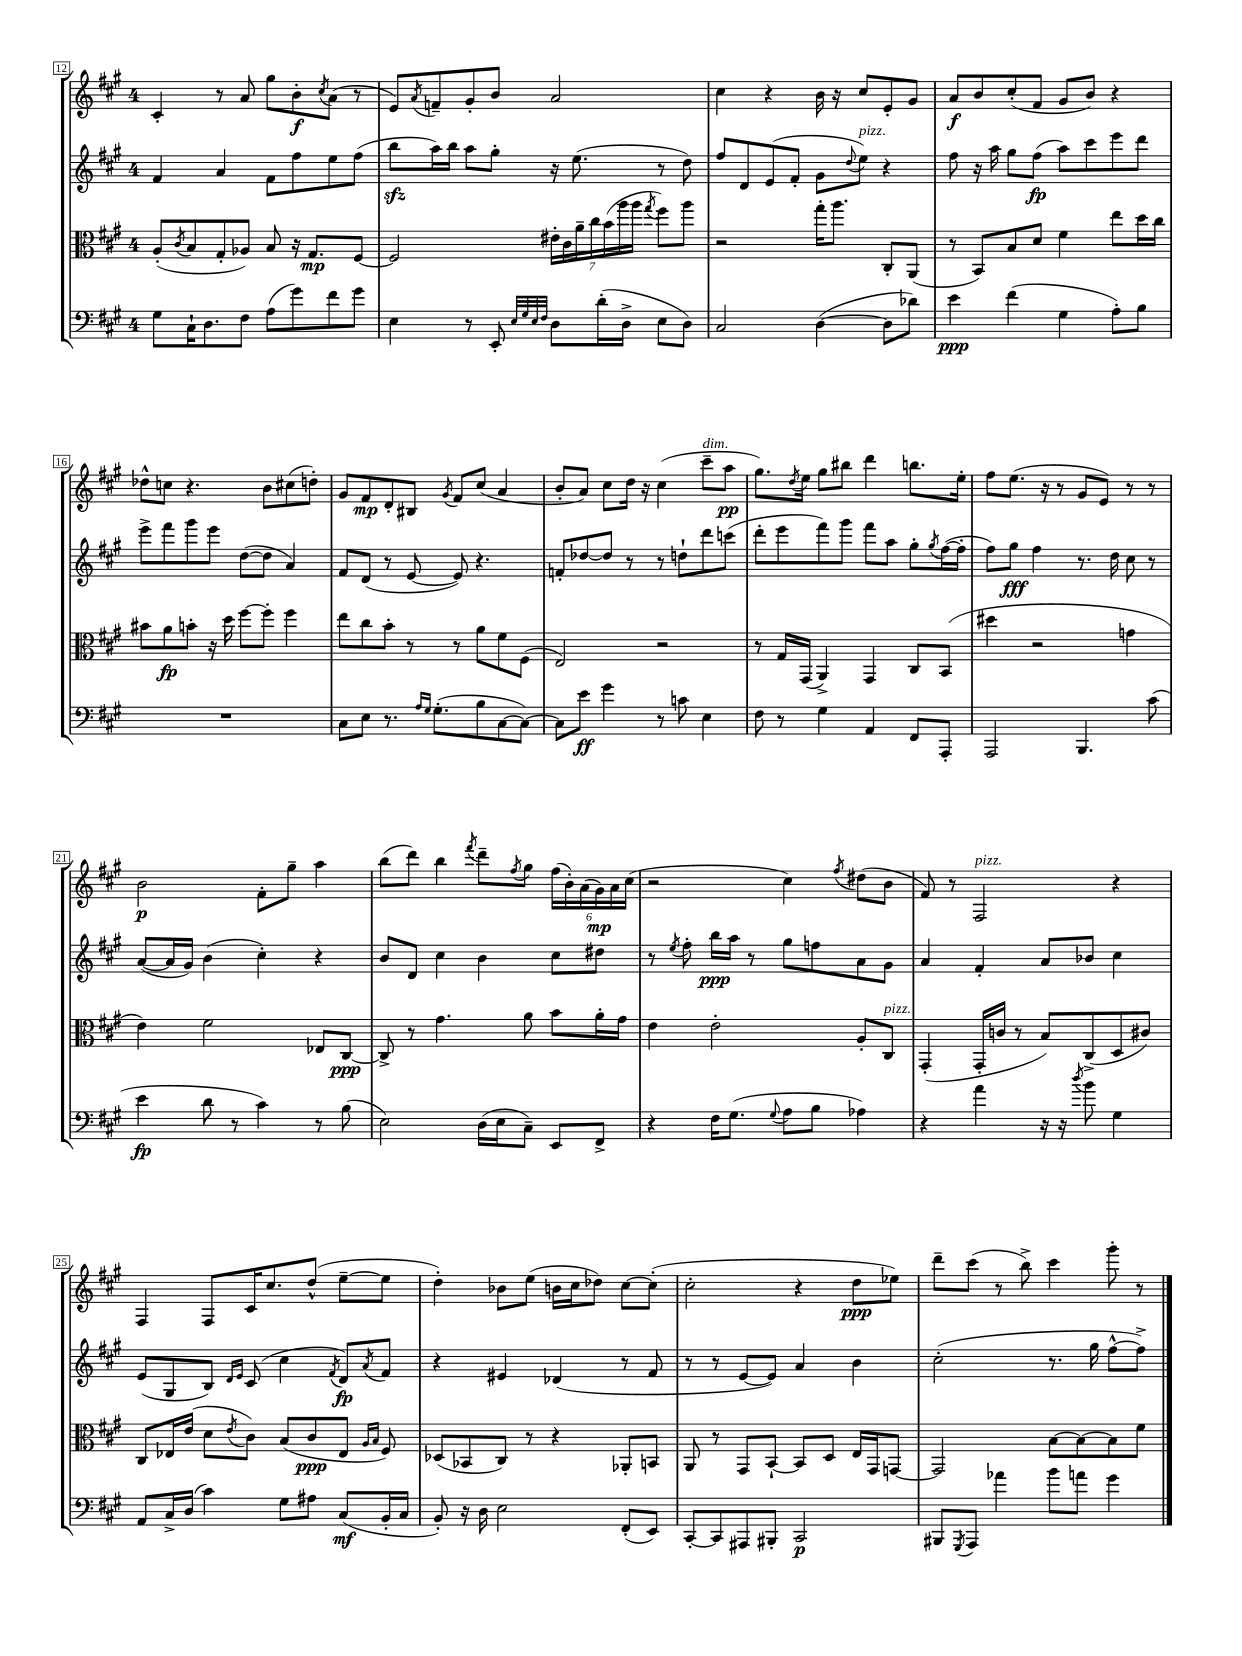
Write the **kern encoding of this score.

**kern	**dynam	**kern	**dynam	**kern	**dynam	**kern	**dynam
*part4	*part4	*part3	*part3	*part2	*part2	*part1	*part1
*staff4	*staff4	*staff3	*staff3	*staff2	*staff2	*staff1	*staff1
*clefF4	*	*clefC3	*	*clefG2	*	*clefG2	*
*k[f#c#g#]	*	*k[f#c#g#]	*	*k[f#c#g#]	*	*k[f#c#g#]	*
*M4/4	*	*M4/4	*	*M4/4	*	*M4/4	*
=12	=12	=12	=12	=12	=12	=12	=12
8G#\L	.	(8A'/L	.	4f#/	.	4c#'/	.
.	.	8qc#/	.	.	.	.	.
16C#`\K	.	8B/	.	.	.	.	.
8.D\	.	.	.	.	.	.	.
.	.	8G#'/	.	4a/	.	8r	.
8F#\J	.	8A-X/J)	.	.	.	8a/	.
(8A\L	.	8B/	.	8f#\L	.	8gg#\L	.
8g#\)	.	16r	.	8ff#\	.	8b'\	f
.	.	8.G#/L	mp	.	.	.	.
.	.	.	.	.	.	8qcc#/	.
8f#\	.	.	.	8ee\	.	(8a\J	.
8g#\J	.	[8F#/J	.	(8ff#\J	.	8r	.
=13	=13	=13	=13	=13	=13	=13	=13
4E\	.	2F#/]	.	8bbzz\L	.	8e/L)	.
.	.	.	.	.	.	8qa/	.
.	.	.	.	16aa\L)	.	8fn~/	.
.	.	.	.	16bb\JJ	.	.	.
8r	.	.	.	8aa\L	.	8g#'/	.
8EE'/	.	.	.	8gg#'\J	.	8b/J	.
32qqE/LLL	.	.	.	.	.	.	.
32qqG#/	.	.	.	.	.	.	.
32qqE/	.	.	.	.	.	.	.
32qqF#/JJJ	.	.	.	.	.	.	.
8D\L	.	28e#X'\LL	.	16r	.	2a/	.
.	.	28c#\	.	.	.	.	.
.	.	.	.	(8.ee\	.	.	.
.	.	28a~\	.	.	.	.	.
.	.	28cc#\	.	.	.	.	.
(16d'\L	.	.	.	.	.	.	.
.	.	(28b\	.	.	.	.	.
.	.	28aa\	.	.	.	.	.
16D^\JJ	.	.	.	.	.	.	.
.	.	28aa\JJ	.	.	.	.	.
.	.	8qgg#/	.	.	.	.	.
8E\L	.	8ff#\L)	.	8r	.	.	.
8D\J)	.	8aa\J	.	8dd\)	.	.	.
=14	=14	=14	=14	=14	=14	=14	=14
2C#/	.	2r	.	8ff#/L	.	4cc#\	.
.	.	.	.	8d/	.	.	.
.	.	.	.	(8e/	.	4r	.
.	.	.	.	8f#'/J	.	.	.
([4D\	.	16gg#'\KL	.	8g#\L	.	16b\	.
.	.	8.aa\J	.	.	.	16r	.
.	.	.	.	8qqdd/	.	.	.
!	!	!	!	!LO:TX:a:i:t=pizz.	!	!	!
.	.	.	.	8ee\J)	.	8cc#/L	.
8D\L]	.	8C#'/L	.	4r	.	8e'/	.
8d-X\J)	.	(8AA/J	.	.	.	8g#/J	.
=15	=15	=15	=15	=15	=15	=15	=15
4e\	ppp	8r	.	8ff#\	.	8a/L	f
.	.	8BB/L)	.	16r	.	8b/	.
.	.	.	.	16aa\	.	.	.
(4f#\	.	8B/	.	8gg#\L	.	(8cc#'/	.
.	.	8d/J	.	(8ff#\J	fp	8f#/J	.
4G#\	.	4f#\	.	8aa\L)	.	8g#/L	.
.	.	.	.	8ccc#\	.	8b/J)	.
8A'\L)	.	8ee\L	.	8eee\	.	4r	.
8B\J	.	16dd\L	.	8ddd\J	.	.	.
.	.	16cc#\JJ	.	.	.	.	.
!!LO:LB:g=z
=16	=16	=16	=16	=16	=16	=16	=16
1r	.	8b#X\L	.	8eee^\L	.	8dd-X^^\L	.
.	.	8a\	fp	8fff#\	.	8ccn\J	.
.	.	8bn'\J	.	8ggg#\	.	4.r	.
.	.	16r	.	8eee\J	.	.	.
.	.	16dd\	.	.	.	.	.
.	.	[8ff#\L	.	([8dd\L	.	.	.
.	.	8ff#'\J]	.	8dd\J]	.	8b\L	.
.	.	4ff#\	.	4a/)	.	(8cc#X\	.
.	.	.	.	.	.	8ddn'\J)	.
=17	=17	=17	=17	=17	=17	=17	=17
8C#\L	.	8ee\L	.	8f#/L	.	8g#/L	.
8E\J	.	8cc#\	.	(8d/J	.	8f#/	mp
8.r	.	8b'\J	.	8r	.	8d'/	.
.	.	8r	.	[8e/	.	8B#X/J	.
16qqA/LL	.	.	.	.	.	.	.
16qqG#/JJ	.	.	.	.	.	.	.
(8.G#'\L	.	.	.	.	.	.	.
.	.	.	.	.	.	8qg#/	.
.	.	8r	.	8e/])	.	8f#/L	.
8B\	.	8a\L	.	4.r	.	(8cc#/J	.
[8C#\	.	8f#\	.	.	.	4a/	.
8C#\J_)	.	(8F#\J	.	.	.	.	.
=18	=18	=18	=18	=18	=18	=18	=18
8C#\L]	.	2E/)	.	8fn'/L	.	8b'/L	.
8e\J	ff	.	.	[8dd-X/	.	8a/J)	.
4g#\	.	.	.	8dd-/J]	.	8cc#\L	.
.	.	.	.	8r	.	16dd\Jk	.
.	.	.	.	.	.	16r	.
8r	.	2r	.	8r	.	(4cc#\	.
8cn\	.	.	.	8ddn`\L	.	.	.
!	!	!	!	!	!	!LO:TX:a:i:t=dim.	!
4E\	.	.	.	8ddd\	.	8ccc#~\L	.
.	.	.	.	(8cccn\J	.	8aa\J	pp
=19	=19	=19	=19	=19	=19	=19	=19
8F#\	.	8r	.	8ddd'\L	.	8.gg#\L)	.
8r	.	16G#/LL	.	8eee\	.	.	.
.	.	.	.	.	.	8qdd/	.
.	.	(16GG#/JJ	.	.	.	16ee\Jk	.
4G#\	.	4AA^/)	.	8fff#\)	.	8gg#\L	.
.	.	.	.	8ggg#\J	.	8bb#X\J	.
4AA/	.	4GG#/	.	8fff#\L	.	4ddd\	.
.	.	.	.	8aa\J	.	.	.
8FF#/L	.	8C#/L	.	8gg#'\L	.	8.bbn\L	.
.	.	.	.	8qgg#/	.	.	.
8AAA'/J	.	(8BB/J	.	([16ff#\L	.	.	.
.	.	.	.	16ff#'\JJ]	.	16ee'\Jk	.
=20	=20	=20	=20	=20	=20	=20	=20
2AAA/	.	4dd#X\	.	8ff#\L)	.	8ff#\L	.
.	.	.	.	8gg#\J	fff	(8.ee\J	.
.	.	2r	.	4ff#\	.	.	.
.	.	.	.	.	.	16r	.
.	.	.	.	.	.	8r	.
4.BBB/	.	.	.	8.r	.	8g#/L	.
.	.	.	.	.	.	8e/J)	.
.	.	.	.	16dd\	.	.	.
.	.	4gn\	.	8cc#\	.	8r	.
(8c#\	.	.	.	8r	.	8r	.
!!LO:LB:g=z
=21	=21	=21	=21	=21	=21	=21	=21
4e\	fp	4e\)	.	([8a/L	.	2b\	p
.	.	.	.	16a/L]	.	.	.
.	.	.	.	16g#/JJ)	.	.	.
8d\	.	2f#\	.	(4b\	.	.	.
8r	.	.	.	.	.	.	.
4c#\)	.	.	.	4cc#'\)	.	8f#'\L	.
.	.	.	.	.	.	8gg#~\J	.
8r	.	8E-X/L	.	4r	.	4aa\	.
(8B\	.	[8C#/J	ppp	.	.	.	.
=22	=22	=22	=22	=22	=22	=22	=22
2E\)	.	8C#^/]	.	8b/L	.	(8bb\L	.
.	.	8r	.	8d/J	.	8ddd\J)	.
.	.	4.g#\	.	4cc#\	.	4bb\	.
.	.	.	.	.	.	8qfff#/	.
(16D\LL	.	.	.	4b\	.	8ddd~\L	.
16E\J	.	.	.	.	.	.	.
.	.	.	.	.	.	8qff#/	.
8C#~\J)	.	8a\	.	.	.	8gg#\J	.
8EE/L	.	8b\L	.	8cc#\L	.	(24ff#\LL	.
.	.	.	.	.	.	24b'\)	.
.	.	.	.	.	.	(24a\	.
8FF#^/J	.	16a'\L	.	8dd#X\J	.	24g#\)	mp
.	.	.	.	.	.	24a\	.
.	.	16g#\JJ	.	.	.	.	.
.	.	.	.	.	.	(24cc#\JJ	.
=23	=23	=23	=23	=23	=23	=23	=23
4r	.	4e\	.	8r	.	2r	.
.	.	.	.	8qee/	.	.	.
.	.	.	.	8ff#'\	.	.	.
16F#\KL	.	2e'\	.	16bb\LL	ppp	.	.
(8.G#\J	.	.	.	16aa\JJ	.	.	.
.	.	.	.	8r	.	.	.
8qqG#/	.	.	.	.	.	.	.
8A\L	.	.	.	8gg#\L	.	4cc#\)	.
8B\J	.	.	.	8ffn\	.	.	.
.	.	.	.	.	.	8qff#/	.
4A-X\)	.	8A'/L	.	8a\	.	(8dd#X\L	.
!	!	!LO:TX:a:i:t=pizz.	!	!	!	!	!
.	.	8C#/J	.	8g#\J	.	8b\J	.
=24	=24	=24	=24	=24	=24	=24	=24
4r	.	(4GG#'/	.	4a/	.	8f#/)	.
.	.	.	.	.	.	8r	.
!	!	!	!	!	!	!LO:TX:a:i:t=pizz.	!
4a\	.	16GG#'/LL	.	4f#'/	.	2F#/	.
.	.	16cn/JJ	.	.	.	.	.
.	.	8r	.	.	.	.	.
16r	.	8B/L)	.	8a/L	.	.	.
16r	.	.	.	.	.	.	.
8qdd/	.	.	.	.	.	.	.
8b\	.	(8C#^/	.	8b-X/J	.	.	.
4G#\	.	8D/	.	4cc#\	.	4r	.
.	.	8c#X/J)	.	.	.	.	.
!!LO:LB:g=z
=25	=25	=25	=25	=25	=25	=25	=25
8AA/L	.	8C#/L	.	(8e/L	.	4F#/	.
16C#^/L	.	16E-X/L	.	8G#/	.	.	.
(16D/JJ	.	(16e/JJ	.	.	.	.	.
4c#\)	.	8d\L	.	8B/J)	.	8F#/L	.
.	.	.	.	16qqd/LL	.	.	.
.	.	8qe/	.	16qqe/JJ	.	.	.
.	.	8c#\J)	.	(8c#/	.	16c#/K	.
.	.	.	.	.	.	8.cc#/	.
8G#\L	.	(8B/L	.	4cc#\	.	.	.
8A#X\J	.	8c#/	ppp	.	.	(8dd^^/J	.
.	.	.	.	8qf#/	.	.	.
(8C#/L	mf	8E-/J	.	8d/L)	fp	[8ee~\L	.
.	.	16qqA/LL	.	.	.	.	.
.	.	16qqB/JJ	.	8qa/	.	.	.
16BB'/L	.	8F#/)	.	8f#/J	.	8ee\J]	.
16C#/JJ	.	.	.	.	.	.	.
=26	=26	=26	=26	=26	=26	=26	=26
8BB'/)	.	(8D-X/L	.	4r	.	4dd'\)	.
16r	.	8BB-X/	.	.	.	.	.
16D\	.	.	.	.	.	.	.
2E\	.	8C#/J)	.	4e#X/	.	8b-X\L	.
.	.	8r	.	.	.	(8ee\J	.
.	.	4r	.	(4d-X/	.	16bn\LL	.
.	.	.	.	.	.	16cc#\J	.
.	.	.	.	.	.	8dd-X\J)	.
(8FF#'/L	.	8AA-X'/L	.	8r	.	[8cc#\L	.
8EE/J)	.	8BBn/J	.	8f#/	.	(8cc#'\J]	.
=27	=27	=27	=27	=27	=27	=27	=27
[8CC#'/L	.	8AA/	.	8r	.	2cc#'\	.
8CC#/]	.	8r	.	8r	.	.	.
8AAA#X/	.	8GG#/L	.	[8e/L	.	.	.
8BBB#X'/J	.	[8BB`/J	.	8e/J])	.	.	.
2CC#/	p	8BB/L]	.	4a/	.	4r	.
.	.	8D/J	.	.	.	.	.
.	.	16E/LL	.	4b\	.	8dd\L	ppp
.	.	16GG#/J	.	.	.	.	.
.	.	[8GGn/J	.	.	.	8ee-X\J)	.
=28	=28	=28	=28	=28	=28	=28	=28
8BBB#X/L	.	2GG/]	.	(2cc#'\	.	8ddd~\L	.
8qGGG#/	.	.	.	.	.	.	.
8AAA/J	.	.	.	.	.	(8ccc#\J	.
4a-X\	.	.	.	.	.	8r	.
.	.	.	.	.	.	8bb^\)	.
8b\L	.	[8B\L	.	8.r	.	4ccc#\	.
8an\J	.	8B\_	.	.	.	.	.
.	.	.	.	16gg#\	.	.	.
4g#\	.	8B\]	.	[8ff#^^\L	.	8ggg#'\	.
.	.	8f#\J	.	8ff#^\J])	.	8r	.
==	==	==	==	==	==	==	==
*-	*-	*-	*-	*-	*-	*-	*-
